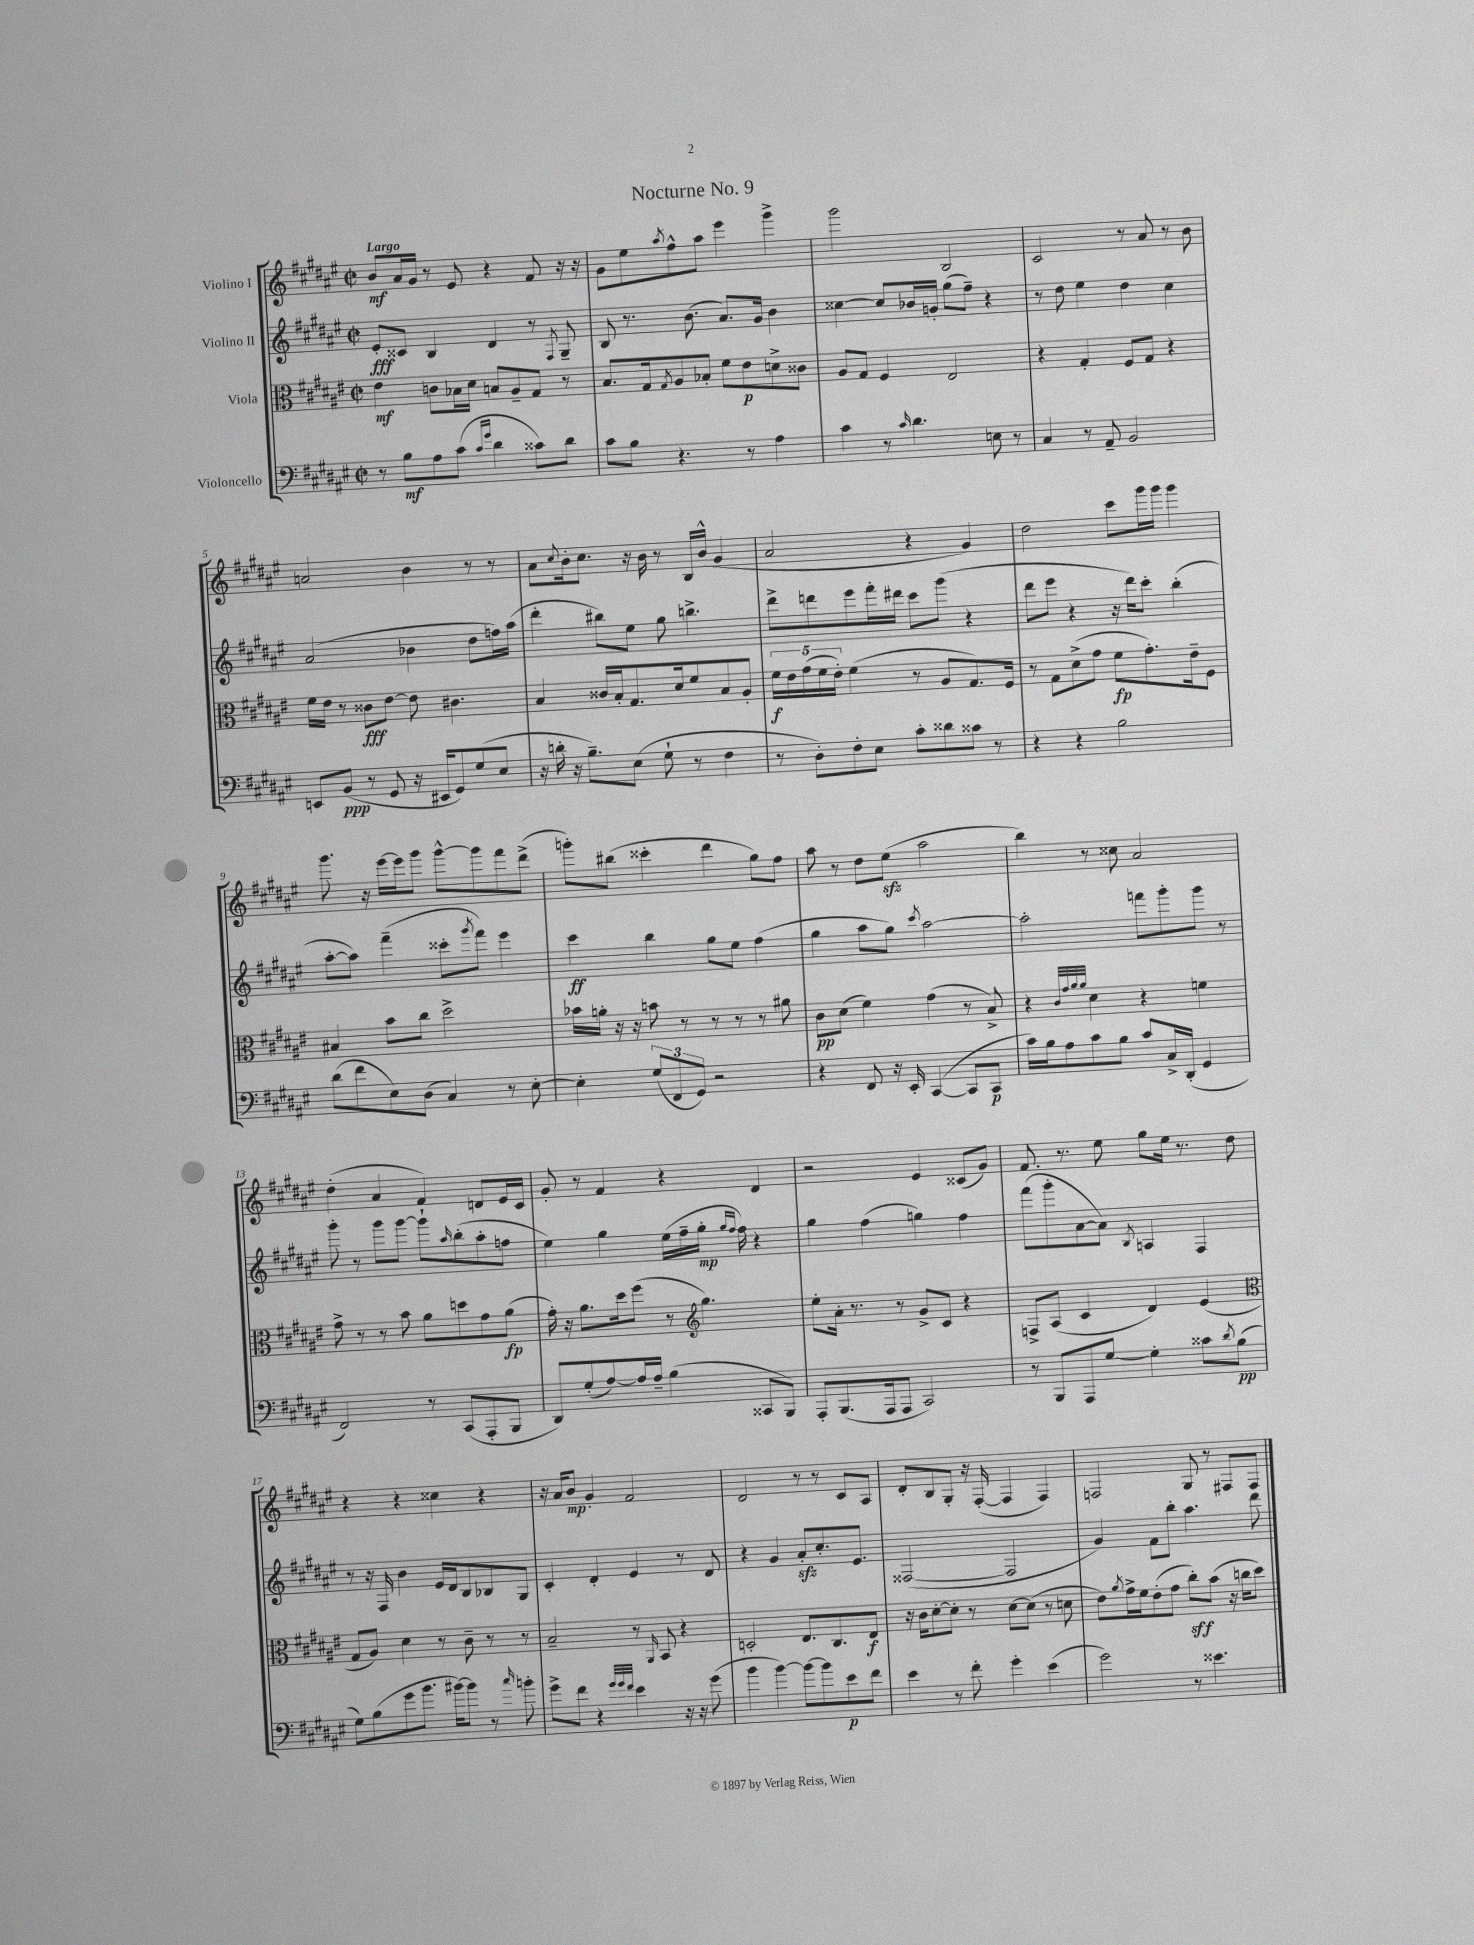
\header { title = "Nocturne No. 9" }
<<
\new StaffGroup <<
\new Staff = "s0" \with { instrumentName = "Violino I" } {
    \clef treble \key fis \major \defaultTimeSignature \time 2/2 \tempo "Largo"
    b'8\mf ais'16 gis'16 r8 eis'8 r4 fis'8 r16 r16 |
    gis'8 eis''8 \acciaccatura { ais''8 } fis''8-^ ais''8 eis'''4 gis'''4-> |
    gis'''2 b2 |
    cis'2 r8 ais'8 r8 b'8 |
    a'2 b'4 r8 r8 |
    ais'8 \appoggiatura { cis''8 } b'16-. cis''8. r16 b'16 r8 b16 b'16-^( gis'4 |
    ais'2 r4 gis'4) |
    dis''2 cis'''8 gis'''16 gis'''16 gis'''4 |
    gis'''8. r16 eis'''16~ eis'''16 gis'''8 gis'''8~-^ gis'''8 fis'''8 dis'''8->( |
    g'''8-.) bis''8( cisis'''4-. dis'''4 gis''8) fis''8 |
    ais''8 r8 dis''8 eis''8\sfz( ais''2 |
    b''4) r8 cisis''8 ais'2 |
    dis''4-.( ais'4 fis'4) d'8 eis'16 cis'16 |
    gis'8-. r8 fis'4 r4 dis'4 |
    r2 eis'4 cisis'8( gis'8) |
    fis'8. r8. eis''8 gis''8 eis''16 r8. dis''8 |
    r4 r4 cisis''4 r4 |
    r16 ais'16 b'8\mp gis'4-. fis'2 |
    dis'2 r8 r8 cis'8 ais8 |
    dis'8-. b8 gis8-. r16 fis16~-.( fis4 fis4) |
    f2 gis8 r8 fis8 fis8 \bar "|." |
}
\new Staff = "s1" \with { instrumentName = "Violino II" } {
    \clef treble \key fis \major \defaultTimeSignature \time 2/2
    eis'8-.\fff cisis'8 b4 dis'4 r8 \acciaccatura { fis8 } gis8-- |
    b8 r8. b'8.( ais'8.) gis'16 b'4 |
    cisis''4~ cisis''8 bes'16 g'16-. gis''8( fis''8--) r4 |
    r8 dis''8 eis''4 dis''4 cis''4 |
    ais'2( bes'4 dis''8 f''16) ais''16( |
    dis'''4-. bis''8) eis''8 gis''8 b''4.-> |
    dis'''8-> d'''8 eis'''8 fis'''16-. dis'''16 cis'''8 gis'''8( r4 |
    dis'''8 eis'''8 r4 r16 dis'''16) cis'''8-. b''4-.( |
    ais''8~-. ais''8) fis'''4--( cisis'''8-. \acciaccatura { gis'''8 } fis'''8) eis'''4 |
    cis'''4\ff b''4 gis''8 eis''8 fis''4( |
    gis''4 ais''8 gis''8) \acciaccatura { cis'''8 } ais''2~ |
    ais''2-. f'''8 gis'''8-. gis'''8 r8 |
    gis'''8-. r8 gis'''8 gis'''8~ gis'''8-! \grace { ais''16 } b''8-.( ais''8-. f''8 |
    eis''4) gis''4 eis''16( fis''16-- gis''16-.\mp \grace { gis''16 fis''16 } fis''16) r4 |
    gis''4 fis''4( g''4) fis''4 |
    fis'''8( gis'''8-. ais'8~ ais'8) \acciaccatura { b8 } a4 fis4 |
    r8 r16 fis16 b'4 eis'16 dis'16 b8 bes8 gis8 |
    cis'4-. dis'4-. eis'4 r8 dis'8 |
    r4 gis'4 ais'8-.\sfz cis''8.-. eis'8. |
    fisis2~( fisis2 |
    gis'4) fis'8 b''8-. ais''4. dis'''8 \bar "|." |
}
\new Staff = "s2" \with { instrumentName = "Viola" } {
    \clef alto \key fis \major \defaultTimeSignature \time 2/2
    eis'4\mf c'8 bes16 dis'16 b8 ais8-- gis8 r8 |
    b8. gis16 \acciaccatura { gis8 } ais8 bes8-. fis'8 eis'8\p d'8-> cisis'8 |
    ais8 gis8 fis4 eis2 |
    r4 gis4-. fis8 gis8 r4 |
    fis'16 eis'16 r8 cisis'8\fff eis'8~ eis'8 cis'4. |
    b4 cisis'16 b16-. gis8. dis'16 fis'8 b8 ais8-. |
    \tuplet 5/4 { fis'16\f eis'16 gis'16( fis'16 eis'16-.) } fis'4( r8 ais8 gis8.) fis16 |
    r8 gis8 dis'8->( gis'8 fis'8\fp gis'8.-.) eis'16-- fis8 |
    bis4 b'8 cis''8 dis''2-> |
    bes'16 a'16-. r16 r16 b'8 r8 r8 r8 r8 ais'8 |
    cis'8\pp dis'8( fis'4) gis'4( r8 b8->) |
    r4 \grace { cis'32 gis'32 ais'32 ais'32 } dis'4 r4 f'4 |
    gis'8-> r8 r8 b'8 ais'8 d''8 gis'8 ais'8\fp( |
    gis'16-.) r16 ais'8. dis''16 fis''8( r8 \clef treble gis''4.) |
    eis''8-. ais'16-. r8. r8 gis'8-> cis'8 r4 |
    f8-> ais8( cis'4 dis'4) eis'4( |
    \clef alto gis8 ais8) dis'4 r8 cis'8-- r8 r8 |
    b2-- r8 \grace { ais,16 } b,8 r4 |
    d2-. eis8. cis8. eis8\f |
    r16 cis'16 dis'8~-. dis'8-. r8 dis'8~ dis'8( r8 d'8 |
    eis'8) \acciaccatura { ais'8 } gis'16-> fis'16 eis'8-.( gis'8 cis''8-.\sff) b'8( r16 c''16 dis''8) \bar "|." |
}
\new Staff = "s3" \with { instrumentName = "Violoncello" } {
    \clef bass \key fis \major \defaultTimeSignature \time 2/2
    r8 b8\mf ais8 cis'8( \grace { cis'16 gis'16 } dis'4 cisis'8) dis'8 |
    cis'8 b8 r4. r8 ais4 |
    cis'4 r8 \grace { cis'16 } dis'4. e8 r8 |
    cis4 r8 ais,8-- b,2 |
    e,8 b,8\ppp( r8 gis,8 r16 eis,16 gis,8) gis8( eis8 |
    r16 d'16-. r16 b8.--) eis8( gis8-! r8 fis4 |
    r8 dis8-.) fis8-. eis8 cis'8-. disis'8 cisis'8 r8 |
    r4 r4 b2 |
    dis'8( fis'8 eis8) dis8( cis4) r8 eis8~-. |
    eis4-. \tuplet 3/2 { gis8( fis,8 gis,8) } r2 |
    r4 fis,8 r16 eis,16-. cis,4~( cis,8 cis,8\p |
    cis'16) b16 ais8 cis'8 b8 cis'8 cis16-> dis,16-.( gis,4 |
    fis,2) r8 cis,8( ais,,8-. b,,8 |
    dis,8) gis8-.( ais8~) ais16 ais16-- b4( cisis,8 b,,8) |
    ais,,8-. b,,8.( ais,,16 ais,,8 cis,2) |
    r8 b,,8 ais,,8 gis8~ gis4-. cisis'8 \acciaccatura { dis'8 } b8\pp( |
    gis8) b8( gis'8 b'8. bis'16~) bis'8 r8 \grace { cis''16 } b'8-. |
    gis'8-> fis'8 r4 \grace { gis'32 gis'32 fis'32 } eis'4 r16 r16 gis'8( |
    b'4 b'4~) b'8~ b'8 eis'8\p fis'8 |
    eis'4 r8 fis'8-. gis'4-. eis'4( |
    gis'2) r8 eisis'4. \bar "|." |
}
>>
>>
